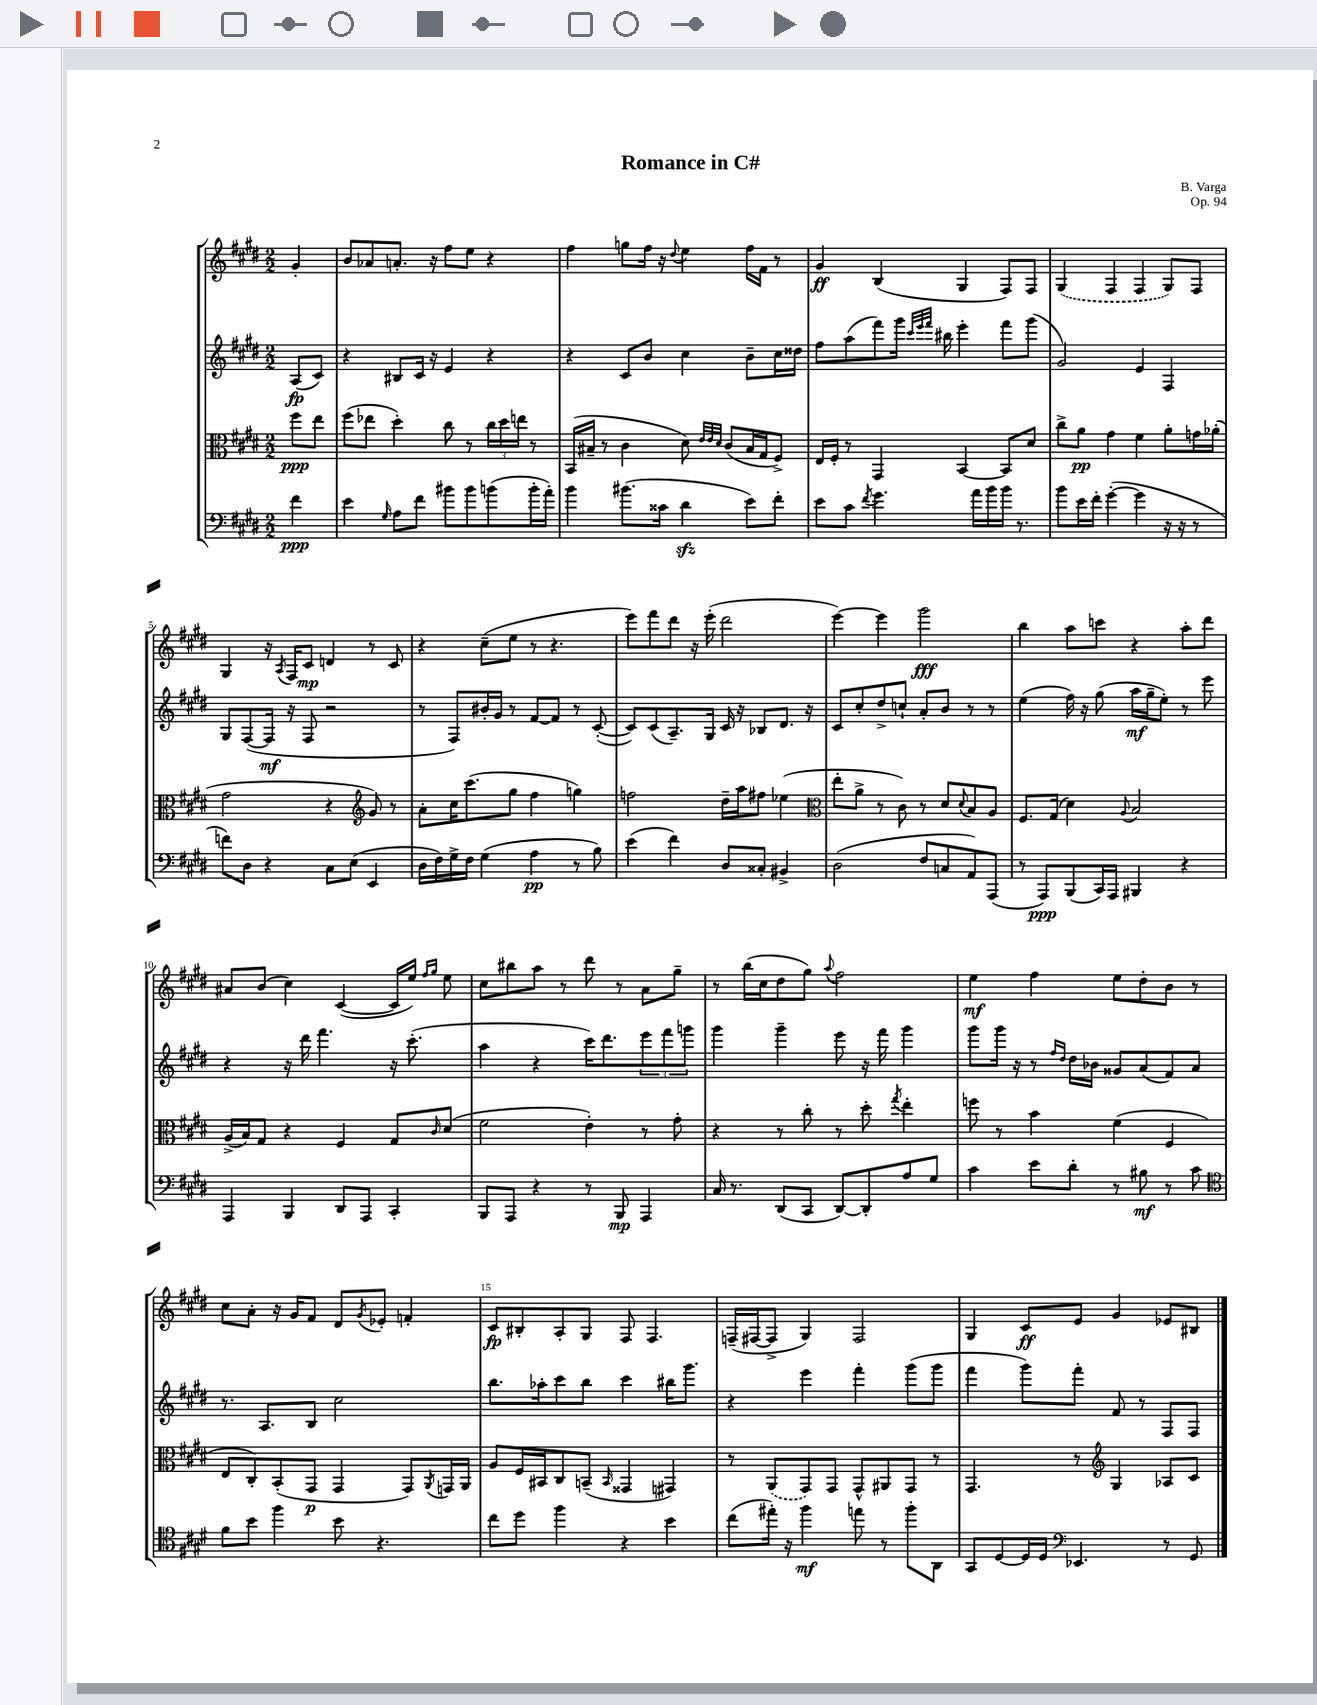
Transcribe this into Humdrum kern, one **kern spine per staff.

**kern	**kern	**kern	**kern
*staff4	*staff3	*staff2	*staff1
*clefF4	*clefC3	*clefG2	*clefG2
*k[f#c#g#d#]	*k[f#c#g#d#]	*k[f#c#g#d#]	*k[f#c#g#d#]
*M2/2	*M2/2	*M2/2	*M2/2
4f#	8ff#	(8A	4g#'
.	8ee	8c#)	.
=	=	=	=
4e	(8ff#	4r	8b
.	8ee-	.	8a-
16qqG#	.	.	.
8A	4dd#')	8B#	8.a'
8f#	.	16c#	.
.	.	16r	16r
8b#	8cc#	4e	8ff#
8b#	8r	.	8ee
(8b	24cc#	4r	4r
.	24dd#	.	.
.	24ee	.	.
16b'	8r	.	.
16a')	.	.	.
=	=	=	=
4b	(16BB	4r	4ff#
.	16B#~	.	.
.	8r	.	.
(8.b#	4c#	8c#	8gg
.	.	8b	16ff#
16c##	.	.	16r
.	.	.	8qqdd#
4d#	8d#)	4cc#	4ee
.	32qqe	.	.
.	32qqe	.	.
.	32qqd#	.	.
.	(8c#	.	.
8e)	16B#	8b~	16ff#
.	16G#	.	16f#
8f#'	8F#^)	16cc#	8r
.	.	16dd##	.
=	=	=	=
8e	16E	8ff#	4g#
.	16F#'	.	.
8c#	8r	(8aa	.
8qf#	.	.	.
4.g#	4GG#	8fff#)	(4B
.	.	16ggg#	.
.	.	32qqccc#	.
.	.	32qqeee	.
.	.	32qqfff#	.
.	.	16bb#	.
.	[4BB	4eee'	4G#
16a	.	.	.
16b	.	.	.
16b	8BB]	8fff#	8F#)
8.r	.	.	.
.	8d#	(8ggg#	8F#
=	=	=	=
8b	8cc#^	2g#)	(4G#
16e	8a	.	.
16f#'	.	.	.
([4g#'	4g#	.	4F#
4g#]	4f#	4e	4F#
16r	8a'	4F#	8G#)
16r	.	.	.
8r	16g	.	8F#
.	(16a-'	.	.
=	=	=	=
8f)	2g#	8G#	4G#
8D#	.	([8F#	.
4r	.	16F#]	16r
.	.	.	8qA
.	.	16r	16F#
.	.	8F#	8c#
8C#	4r	2r	4d
(8E	.	.	.
*	*clefG2	*	*
4EE	8g#)	.	8r
.	8r	.	8c#
=	=	=	=
16D#	8a'	8r	4r
16F#)	.	.	.
16G#^	16cc#	8F#)	.
16F#	(8.ccc#	.	.
(4G#	.	16b#'	(8cc#~
.	.	16g#	.
.	8gg#	8r	8ee
4A	4ff#	[8f#	8r
.	.	8f#]	4.r
8r	4gg)	8r	.
8B)	.	([8c#'	.
=	=	=	=
(4e	2ff	8c#])	8eee)
.	.	(8c#	8fff#
4f#)	.	8.A~)	8ddd#
.	.	.	16r
.	.	16G#	(16eee'
8D#	16dd#~	16c#	2ddd#
.	16aa	16r	.
8C##'	8ff#	8B-	.
4BB#^	(4ee-	8.d#	.
.	.	16r	.
=	=	=	=
*	*clefC3	*	*
(2D#	8ee'	8c#	[4eee)
.	8a^	8cc#'	.
.	8r	8dd#^	4eee]
.	8c#)	8cc`	.
8F#	8r	8a'	2ggg#
8C	8d#	8b	.
.	8qqd#	.	.
8AA)	8B	8r	.
(8AAA	8A	8r	.
=	=	=	=
8r	8.F#	(4ee	4bb
8AAA)	.	.	.
.	(16G#	.	.
(8BBB	4d#)	16ff#)	8aa
.	.	16r	.
16CC#)	.	(8gg#	8ccc
16AAA	.	.	.
.	8qqA	.	.
4BBB#	2B	16aa	4r
.	.	16gg#~	.
.	.	8ee')	.
4r	.	8r	8aa'
.	.	8eee	8ddd#
=	=	=	=
4AAA	(16A^	4r	8a#
.	16B)	.	.
.	8G#	.	(8b
4BBB	4r	16r	4cc#)
.	.	16ddd#	.
.	.	4.fff#	.
8DD#	4F#	.	([4c#
8AAA	.	.	.
4CC#'	8G#	16r	16c#]
.	.	(8.ccc#'	16ee)
.	.	.	16qqff#
.	16qqc#	.	16qqgg#
.	(8d#	.	8ee
=	=	=	=
8BBB	2f#	4aa	8cc#
8AAA	.	.	8bb#
4r	.	4r	8aa
.	.	.	8r
8r	4e')	16ccc#)	8ddd#
.	.	8.ddd#	.
8BBB	.	.	8r
4AAA	8r	12eee	8a
.	.	12fff#	.
.	8g#'	.	8gg#~
.	.	12ggg	.
=	=	=	=
16C#	4r	4ggg#	8r
8.r	.	.	.
.	.	.	(16bb
.	.	.	16cc#
(8DD#	8r	4ggg#~	8dd#
8CC#	8cc#'	.	8gg#)
.	.	.	8qqaa
[8DD#)	8r	8eee	2ff#
8DD#']	8dd#'	16r	.
.	.	16fff#	.
.	8qgg#	.	.
8A	4ee'	4ggg#	.
8G#	.	.	.
=	=	=	=
4c#	8ff	8ggg#	4ee
.	8r	16ggg#	.
.	.	16r	.
8e	4b	8r	4ff#
.	.	16qqff#	.
.	.	16qqdd#	.
8d#'	.	16dd#	.
.	.	16b-	.
8r	(4f#	8g##	8ee
8B#	.	(8a	8dd#'
8r	4F#	8f#)	8b
8c#	.	8a	8r
=	=	=	=
*clefC4	*	*	*
8f#	8E	8.r	8cc#
8b	8C#')	.	8a'
.	.	8.A	.
4ff#	(8BB'	.	16r
.	.	.	16g#
.	8GG#	8B	8f#
8b	4GG#	2cc#	8d#
.	.	.	8qg#
4.r	.	.	8e-'
.	8GG#)	.	4f'
.	8qAA	.	.
.	16GG	.	.
.	16AA	.	.
=	=	=	=
8cc#	8A	8.bb	8c#
8dd#	16F#	.	8B#'
.	16BB#	16aa-'	.
4ff#	8C#	8ccc#	8A'
.	(8BB~	8bb	8G#
.	16qqBB	.	.
4r	4GG##	4ccc#	8F#
.	.	.	4.F#
4b	4GG#)	16bb#	.
.	.	8.ggg#	.
=	=	=	=
(8cc#	8r	4r	(16F~
.	.	.	[16F#
16ee#')	(8AA	.	8F#^]
16r	.	.	.
4ff#	8GG#)	4eee	4G#)
.	8GG#	.	.
8ee	8GG#^^	4fff#'	2F#
8r	8AA#	.	.
8ff#'	8GG#	(8ggg#	.
8AA	8r	8ggg#	.
=	=	=	=
8GG#	4.GG#	4fff#	4G#
[8D#	.	.	.
16D#]	.	8ggg#)	8c#
16D#	.	.	.
*clefF4	*	*	*
4.EE-	8r	8fff#'	8e
*	*clefG2	*	*
.	4G#	8f#	4g#
.	.	8r	.
8r	8A-	8F#	8e-
8GG#	8c#	8F#	8B#
==	==	==	==
*-	*-	*-	*-
